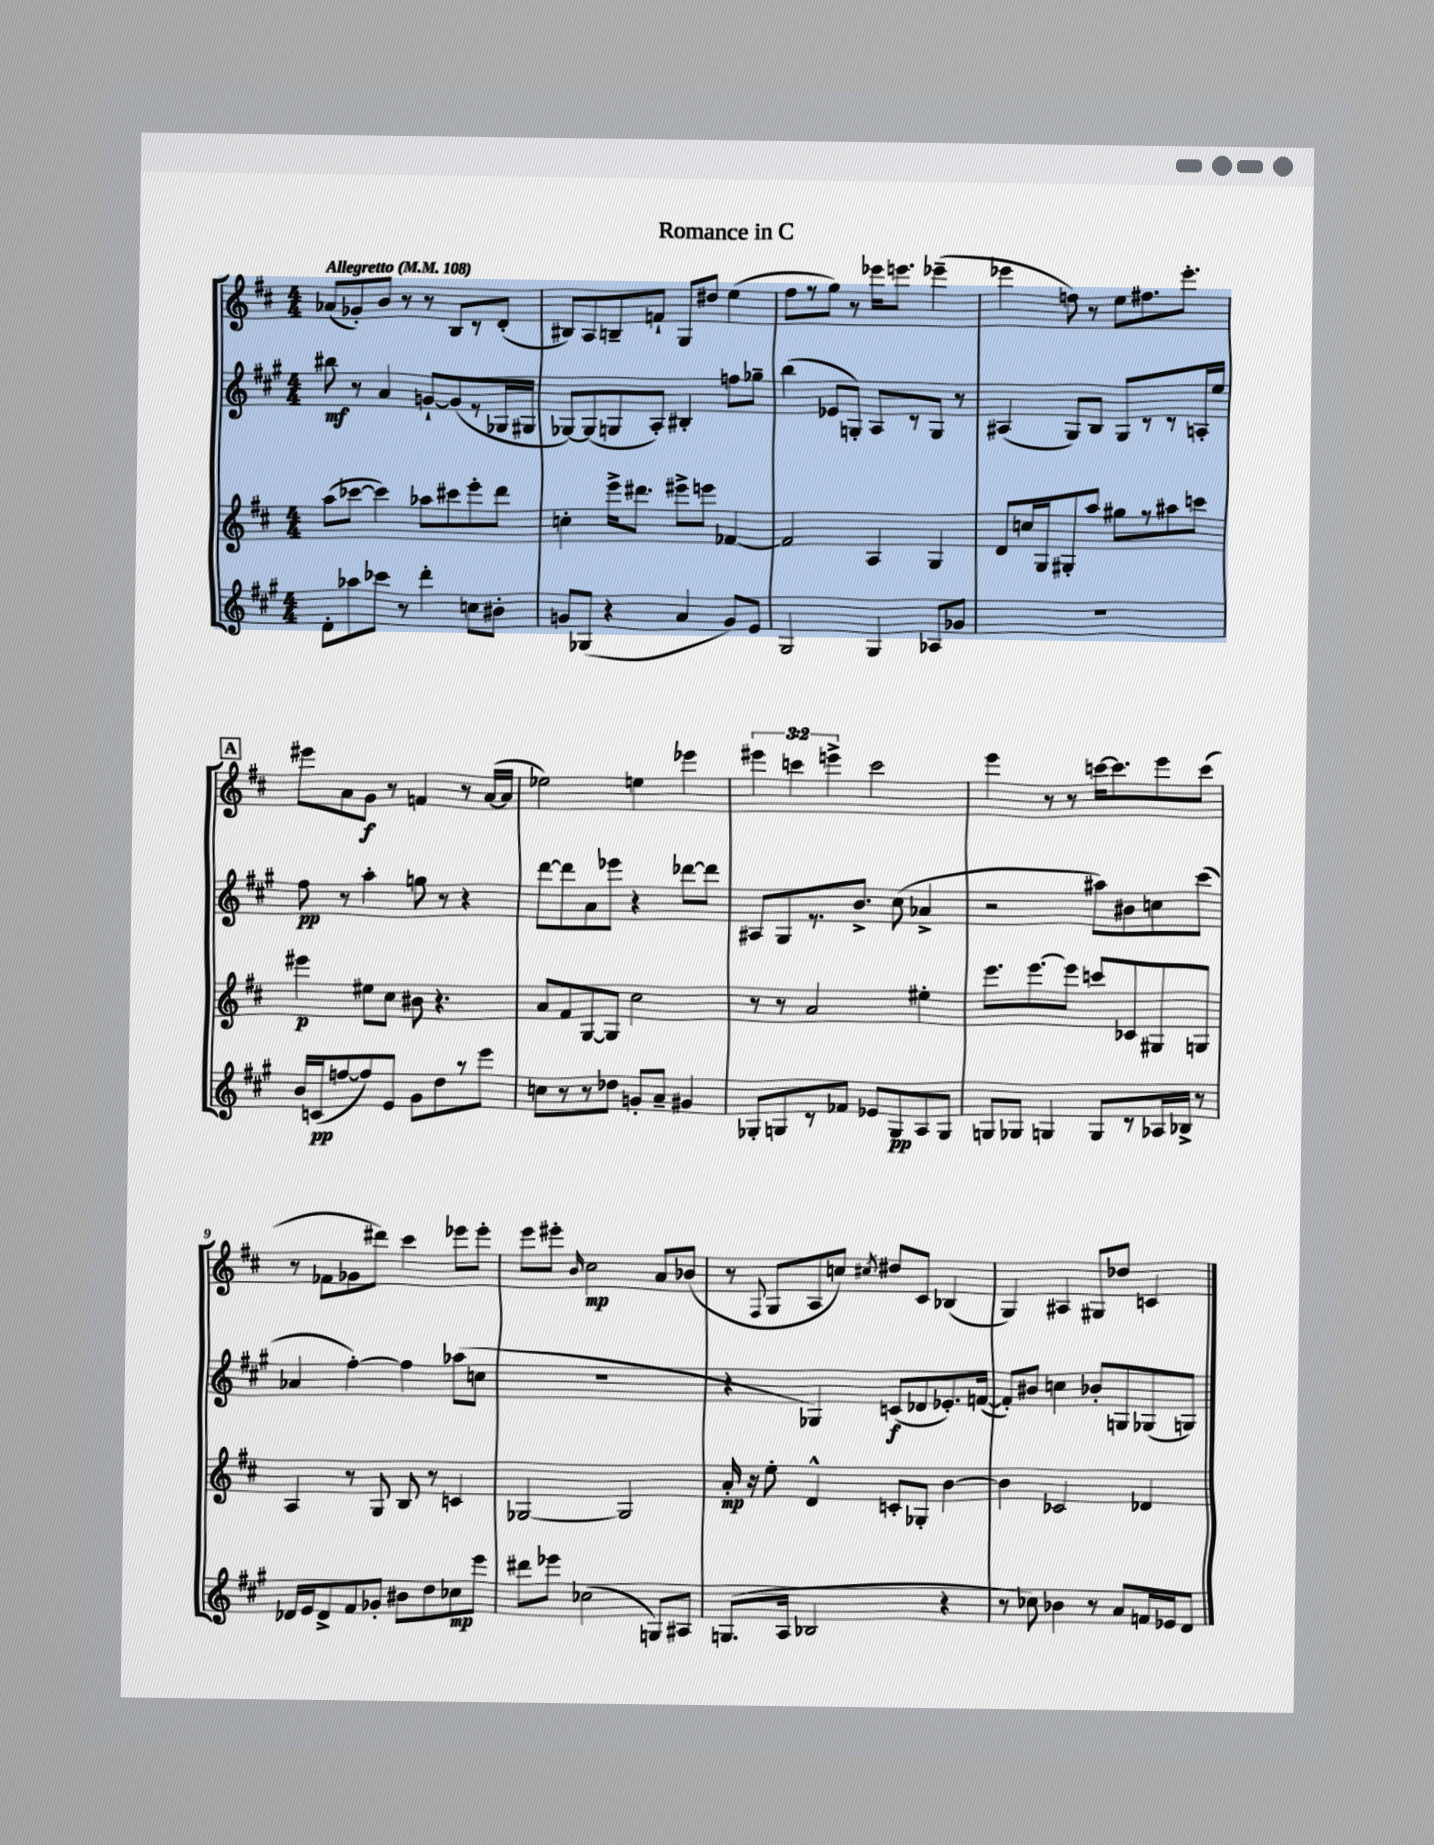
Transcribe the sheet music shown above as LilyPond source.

\header { title = "Romance in C" }
<<
\new StaffGroup <<
\new Staff = "s0" {
    \clef treble \key d \major \numericTimeSignature \time 4/4 \override Staff.TupletNumber.text = #tuplet-number::calc-fraction-text \tempo "Allegretto" 4 = 108
    \autoBeamOff aes'8[( ges'8-.) b'8] r8 r8 b8[ r8 d'8]-.( |
    bis8[) a8 b8-- f'8]-! g8[ dis''8] e''4( |
    fis''8[ r8 g''8]) r8 ees'''16[ e'''8.] ees'''4--( |
    ees'''4 f''8) r8 e''8[ fis''8. ees'''8.]-. |
    \mark \markup { \box "A" } eis'''8[ a'8 g'8]\f r8 f'4 r8 a'16[~( a'16] |
    ees''2) e''4 ees'''4 |
    \tuplet 3/2 { eis'''4 c'''4 e'''4-> } c'''2 |
    e'''4 r8 r8 c'''16[~ c'''8. e'''8 c'''8]( |
    r8 fes'8[ ges'8 dis'''8]) cis'''4 ees'''8[ ees'''8]-. |
    e'''8[ eis'''8]-. \grace { b'16 } cis''2\mp a'8[ bes'8]( |
    r8 \appoggiatura { fis8 } g8[ a8 c''8]) \acciaccatura { cis''8 } dis''8[ cis'8] bes4( |
    g4) ais4 gis8[ des''8] c'4 \bar "|." |
}
\new Staff = "s1" {
    \clef treble \key a \major \numericTimeSignature \time 4/4
    \autoBeamOff bis''8\mf r8 a'4 g'8[~-! g'8( r8 ges16 gis16] |
    ges8[~) ges8( g8 a8]-.) bis4-. f''8[ ges''8]-- |
    b''4( ees'8[ g8]-.) a8[ r8 g8] r8 |
    ais4( gis8[) b8] gis8[ r8 r8 a16-. e''16] |
    \mark \markup { \box "A" } fis''8\pp r8 a''4-. g''8 r8 r4 |
    d'''8[~ d'''8 a'8 ees'''8] r4 des'''8[~ des'''8] |
    ais8[ gis8 r8. b'8.]-> cis''8( aes'4-> |
    r2 ais''8[) bis'8 c''8 cis'''8]( |
    aes'4 fis''4~-.) fis''4 aes''8[( c''8] |
    R1 |
    r4 ges4) c'8[\f( des'8 ees'8.-.) f'16]~( |
    f'8[-.) bis'8] c''4 bes'8[-. g8 ges8( g8]) \bar "|." |
}
\new Staff = "s2" {
    \clef treble \key d \major \numericTimeSignature \time 4/4
    \autoBeamOff a''8[( ces'''8]~ ces'''4) aes''8[ cis'''8 e'''8-. d'''8] |
    c''4-. e'''16[-> dis'''8.] eis'''8[-> e'''8] fes'4~ |
    fes'2 a4 g4 |
    d'8[ c''16 g16 gis8-. a''8] gis''8[ r8 ais''8 c'''8] |
    \mark \markup { \box "A" } eis'''4\p eis''8[ cis''8] bis'8 r4. |
    a'8[ fis'8 g8~ g8] cis''2 |
    r8 r8 a'2 eis''4-. |
    e'''8.[ e'''8.~ e'''8] c'''8[ ces'8 gis8 g8] |
    a4 r8 g8 b8 r8 c'4 |
    ges2~ ges2 |
    a'16-.\mp r16 e''8-. d'4-^ c'8[-. ges8]-. b'4~ |
    b'4 ces'2 des'4 \bar "|." |
}
\new Staff = "s3" {
    \clef treble \key a \major \numericTimeSignature \time 4/4
    \autoBeamOff d'8[-. aes''8 ces'''8] r8 d'''4-. c''8[ bis'8]-. |
    g'8[ ges8]( r4 a'4 g'8[) e'8] |
    gis2 gis4 aes8[ ges'8] |
    r1 |
    \mark \markup { \box "A" } b'16[ c'16\pp( f''8~ f''8) e'8] gis'8[ d''8 r8 e'''8] |
    c''8[ r8 r8 des''8] g'8[-. a'8]-- gis'4 |
    ges8[-. g8 r8 fes'8] ees'8[ g8\pp a8 g8] |
    g8[ ges8] g4 g8[ r8 aes16 bes16]-> r8 |
    des'16[ e'16 des'8-> fis'8 ges'8]-. bis'8[ d''8 ces''8\mp e'''8] |
    dis'''8[ ees'''8] ces''2( g8[) ais8] |
    g8.[( a16] bes2 r4 |
    r8 ces''8) bes'4 r8 a'8[ f'16 ees'16 d'8] \bar "|." |
}
>>
>>
